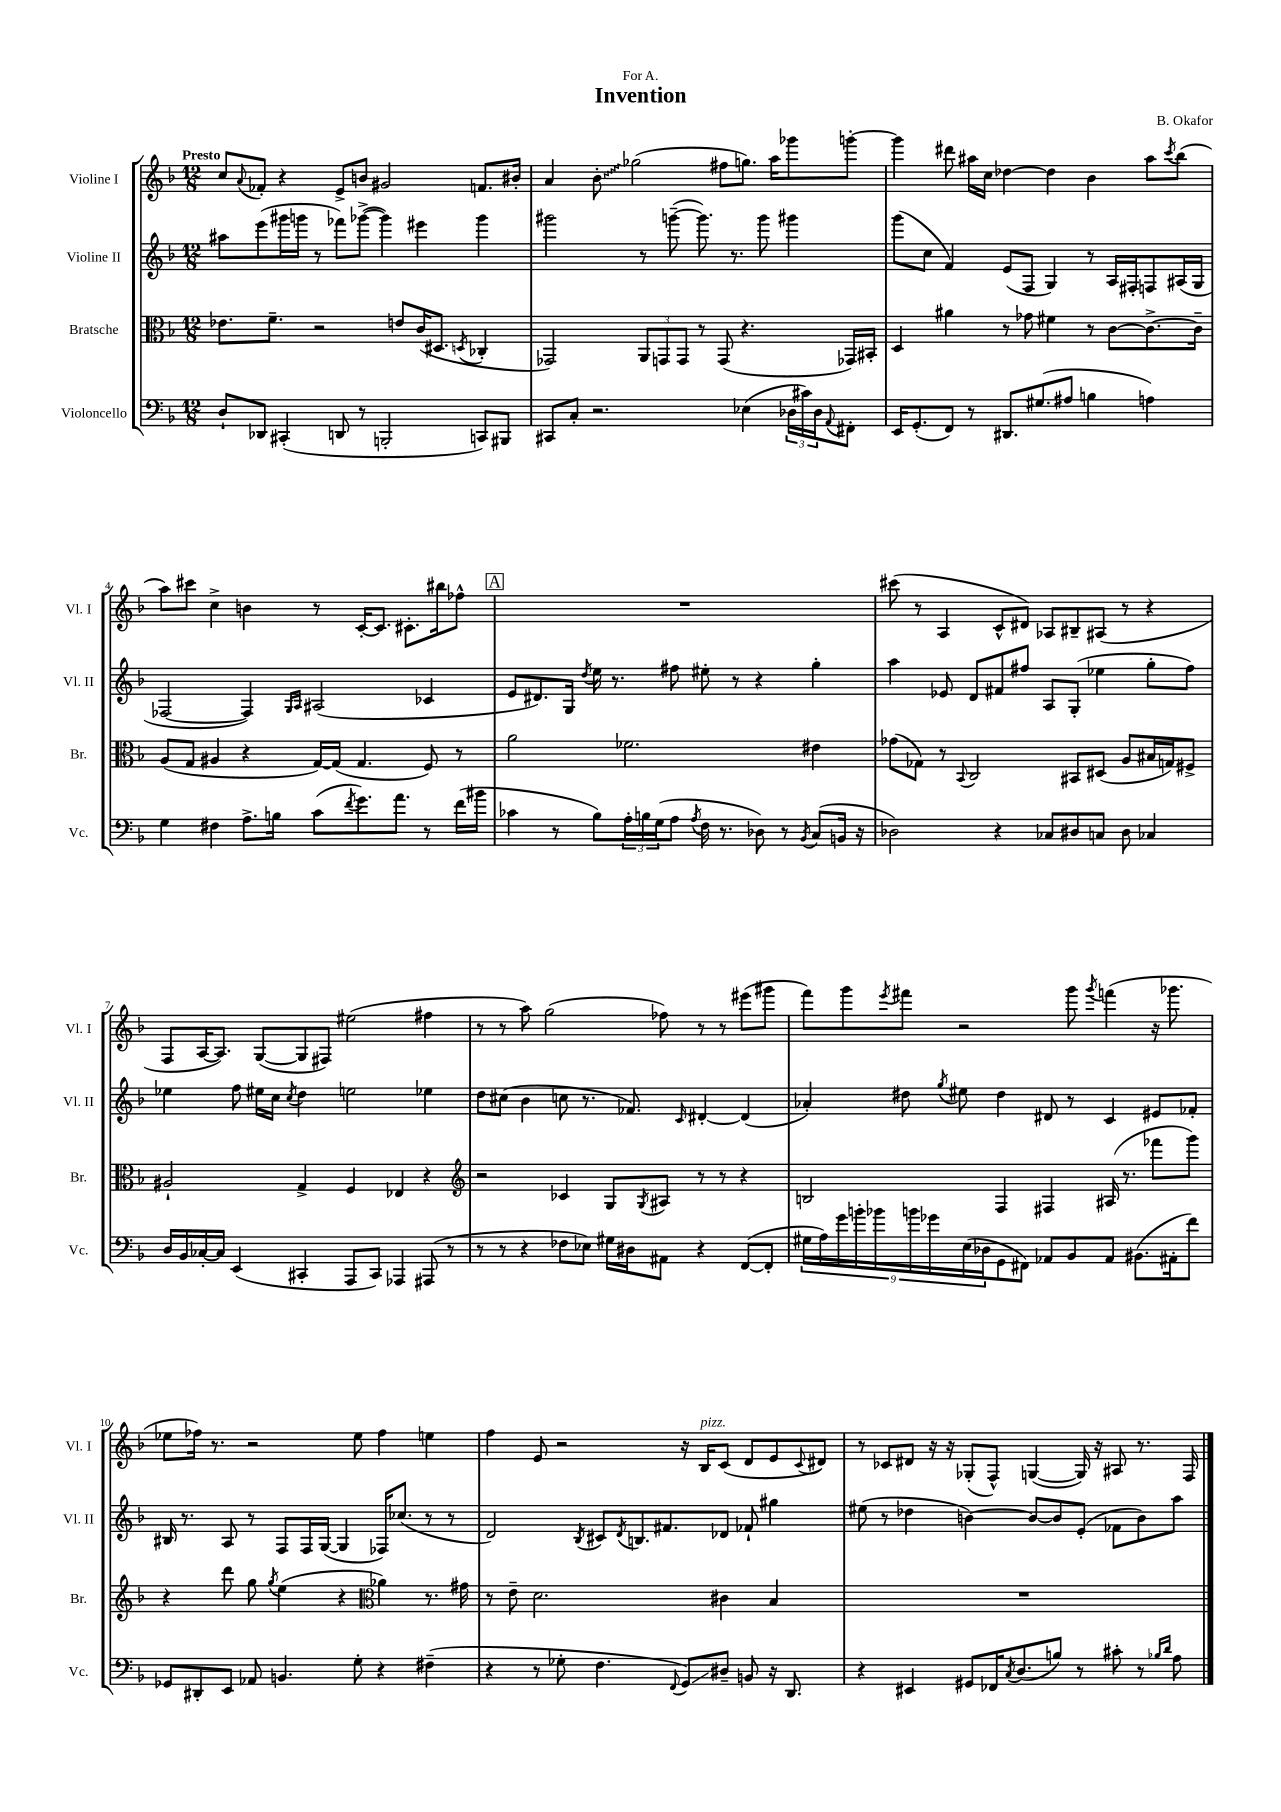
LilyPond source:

\header { title = "Invention" composer = "B. Okafor" dedication = "For A." }
<<
\new StaffGroup <<
\new Staff = "s0" \with { instrumentName = "Violine I" shortInstrumentName = "Vl. I" } {
    \clef treble \key f \major \numericTimeSignature \time 12/8 \tempo "Presto"
    c''8 \appoggiatura { a'8 } fes'8-. r4 e'8-> b'8 gis'2 f'8. bis'16-. |
    a'4 \once \override Glissando.style = #'zigzag bes'8-.\glissando ges''2( fis''8 g''8.) a''16 ges'''8 g'''8~-. |
    g'''4 dis'''8 ais''16 c''16 des''4~ des''4 bes'4 ais''8 \acciaccatura { c'''8 } bes''8( |
    a''8) cis'''8 c''4-> b'4 r8 c'16~-. c'8. cis'8.-. bis''16 fes''8-^ |
    \mark \markup { \box "A" } R1. |
    cis'''8( r8 a4 c'8-^ dis'8) aes8 bis8-- ais8( r8 r4 |
    f8 a16~ a8.) g8~( g8 fis8) eis''2( fis''4 |
    r8 r8 a''8) g''2( fes''8) r8 r8 eis'''8( gis'''8 |
    f'''8) g'''8 \acciaccatura { e'''8 } fis'''8 r2 g'''8 \acciaccatura { g'''8 } f'''4( r16 ges'''8. |
    ees''8 fes''16) r8. r2 ees''8 fes''4 e''4 |
    f''4 e'8 r2 r16 bes16^\markup { \italic "pizz." } c'8( d'8 e'8 \appoggiatura { c'8 } dis'8) |
    r8 ces'8 dis'8 r16 r16 ges8-.( f8-^) g4~( g16) r16 ais8 r8. f16 \bar "|." |
}
\new Staff = "s1" \with { instrumentName = "Violine II" shortInstrumentName = "Vl. II" } {
    \clef treble \key f \major \numericTimeSignature \time 12/8
    ais''8 e'''8( gis'''16 g'''16 r8 fes'''8) ges'''8~->( ges'''4) eis'''4 ges'''4 |
    gis'''2 r8 g'''8~--( g'''8.) r8. g'''8 gis'''4 |
    g'''8( c''8 f'4) e'8( f8 g4) r8 a16 fis16-. f8 ais16( g16 |
    fes2~ fes4) \grace { g16 a16 } ais2( ces'4 |
    \mark \markup { \box "A" } e'8 dis'8.) g16 \acciaccatura { d''8 } e''16 r8. fis''8 eis''8-. r8 r4 g''4-. |
    a''4 ees'8 d'8 fis'8 fis''8 a8 g8-.( ees''4 g''8-. fis''8) |
    ees''4 f''8 eis''16 c''16 \acciaccatura { c''8 } d''4 e''2 ees''4 |
    d''8 cis''8( bes'4 c''8 r8. fes'8.) \grace { c'16 } dis'4~-. dis'4( |
    aes'4-.) dis''8 \acciaccatura { g''8 } eis''8 dis''4 dis'8 r8 c'4 eis'8 fes'8-. |
    bis16 r8. a8 r8 f8 f16 g16~( g4 fes16) ces''8.( r8 r8 |
    d'2) \acciaccatura { bes8 } cis'8 \acciaccatura { d'8 } b8. fis'8. des'8 fes'8-! gis''4 |
    eis''8( r8 des''4 b'4~) b'8~ b'8 e'8-.( fes'8 b'8) a''8 \bar "|." |
}
\new Staff = "s2" \with { instrumentName = "Bratsche" shortInstrumentName = "Br." } {
    \clef alto \key f \major \numericTimeSignature \time 12/8
    ees'8. f'8.-- r2 e'8 c'16( dis8. \acciaccatura { d8 } ces4-. |
    ges,2) \tuplet 3/2 { a,8 g,8 g,8 } r8 g,8( r4. ges,16) bis,16-. |
    d4 ais'4 r8 ges'8 fis'4 r8 c'8~ c'8.~-> c'16-- |
    a8( g8 ais4 r4 g16~) g16( g4. f8) r8 |
    \mark \markup { \box "A" } a'2 fes'2. eis'4 |
    ges'8( ges8) r8 \appoggiatura { bes,8 } c2 bis,8 dis8( a8 bis16 g16) fis8-> |
    ais2-! g4-> f4 ees4 r4 |
    \clef treble r2 ces'4 g8 \acciaccatura { g8 } ais8 r8 r8 r4 |
    b2 f4 fis4 ais16( r8. fes'''8 g'''8) |
    r4 d'''8 g''8 \acciaccatura { g''8 } e''4( r4 \clef alto aes'4) r8. gis'16 |
    r8 e'8-- d'2. cis'4 bes4 |
    R1. \bar "|." |
}
\new Staff = "s3" \with { instrumentName = "Violoncello" shortInstrumentName = "Vc." } {
    \clef bass \key f \major \numericTimeSignature \time 12/8
    d8-! des,8 cis,4-.( d,8 r8 b,,2-. c,8) bis,,8 |
    cis,8 c8-. r2. ees4( \tuplet 3/2 { des16 cis'16) des16 } \appoggiatura { a,8 } fis,8-. |
    e,16 g,8.-.( f,8) r8 dis,8. gis8.( ais8 b4 a4) |
    g4 fis4 a8.-> b16 c'8( \acciaccatura { f'8 } g'8.) a'8. r8 f'16( bis'16 |
    \mark \markup { \box "A" } ces'4 r8 bes8) \tuplet 3/2 { a16-. b16 g16( } a8 \acciaccatura { a8 } f16 r8. des8) r8 \acciaccatura { bes,8 } c8( b,16 r16 |
    des2) r4 ces8 dis8 c8 dis8 ces4 |
    d16 bes,16 ces16~-. ces16 e,4( cis,4-. a,,8 cis,8) aes,,4 ais,,8( r8 |
    r8 r8 r4 fes8 ees8) gis16 dis16 ais,8 r4 f,8~( f,8-. |
    \tuplet 9/8 { gis16 a16) g'16 b'16-. bes'16 b'16 ges'16 e16( des16 } g,8 fis,8) aes,8 bes,8 aes,8 bis,8.( ais,16-. f'8) |
    ges,8 dis,8-. e,8 aes,8 b,4. g8-. r4 fis4--( |
    r4 r8 ges8-. f4. \appoggiatura { f,8 } g,8\glissando) dis8-- b,8 r16 d,8. |
    r4 eis,4 gis,8 fes,16 \acciaccatura { c8 } d8.( b8) r8 cis'8-. r8 \grace { bes16 d'16 } a8 \bar "|." |
}
>>
>>
